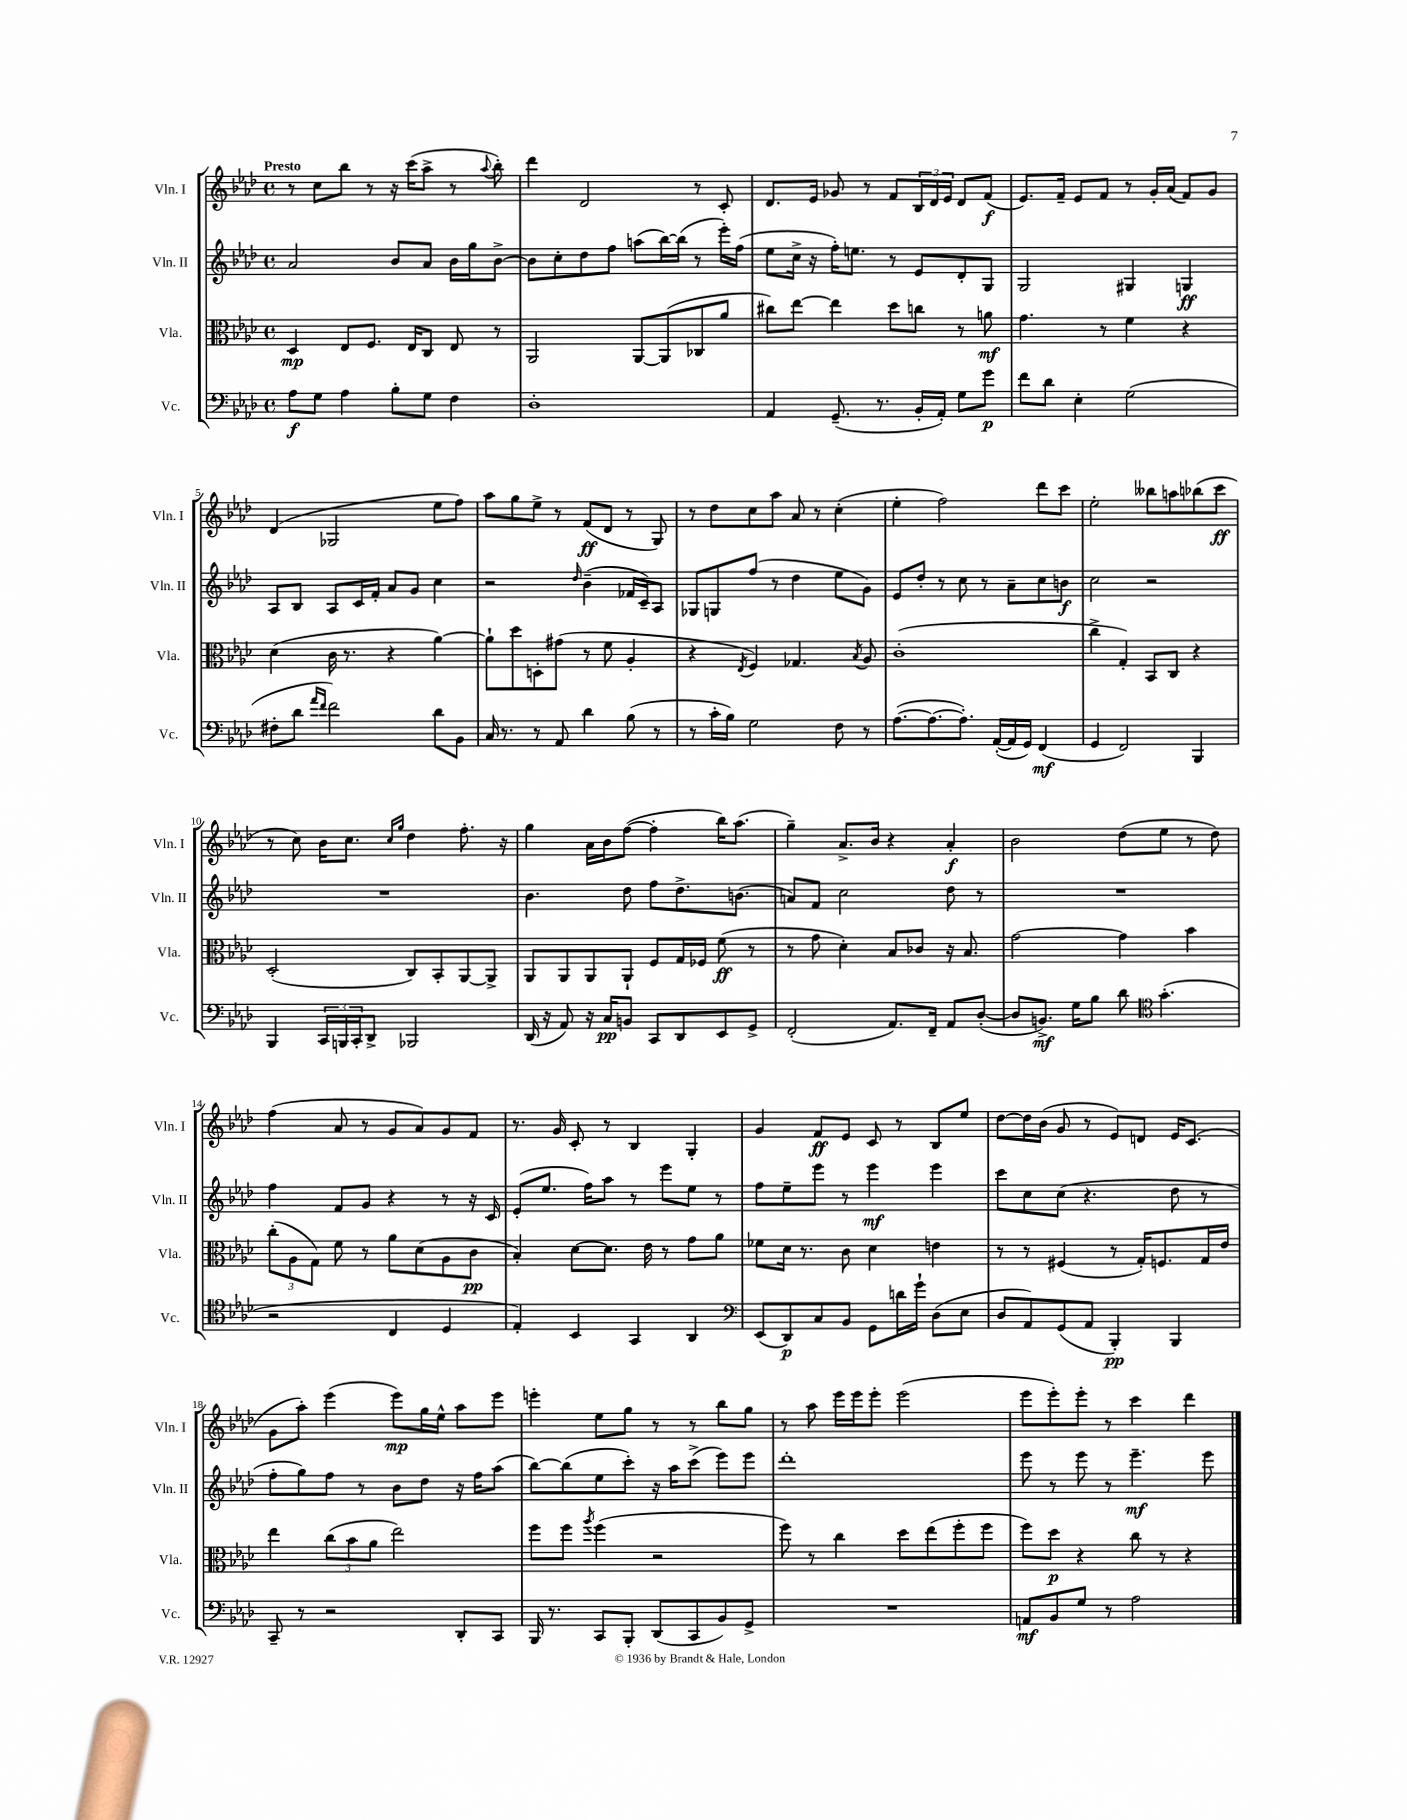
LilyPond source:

<<
\new StaffGroup <<
\new Staff = "s0" \with { instrumentName = "Vln. I" shortInstrumentName = "Vln. I" } {
    \clef treble \key aes \major \defaultTimeSignature \time 4/4 \tempo "Presto"
    r8 c''8 bes''8 r8 r16 c'''16( aes''8-> r8 \appoggiatura { aes''8 } bes''8-.) |
    des'''4 des'2 r8 c'8-. |
    des'8. ees'16 ges'8 r8 f'8 \tuplet 3/2 { bes16 des'16 ees'16 } des'8 f'8\f( |
    ees'8.) f'16-- ees'8 f'8 r8 g'16-. aes'16( f'8) g'8 |
    des'4( ges2 ees''8 f''8) |
    aes''8 g''8 ees''8-> r8 f'8\ff( des'8 r8 g8) |
    r8 des''8 c''8 aes''8 aes'8 r8 c''4-.( |
    ees''4-. f''2) des'''8 c'''8 |
    ees''2-. beses''8 a''8 bes''8( c'''8\ff |
    r8 c''8) bes'16 c''8. \grace { c''16 g''16 } des''4 f''8.-. r16 |
    g''4 aes'16 bes'16 f''8~( f''4-. bes''16) aes''8.( |
    g''4--) aes'8.-> bes'16 r4 aes'4-.\f |
    bes'2 des''8( ees''8 r8 des''8) |
    f''4( aes'8 r8 g'8 aes'8) g'8 f'8 |
    r8. g'16 c'8-. r8 bes4 g4-. |
    g'4 f'8\ff ees'8 c'8 r8 bes8 ees''8 |
    des''8~ des''16 bes'16( g'8 r8 ees'8) d'8 ees'16 c'8.( |
    g'8 aes''8-.) ees'''4( ees'''8\mp) g''16 ees''16-^ aes''8 ees'''8 |
    e'''4-. ees''8 g''8 r8 r8 bes''8 g''8 |
    r8 aes''8 ees'''16 ees'''16 ees'''8-. ees'''2( |
    ees'''8 ees'''8-.) ees'''8-. r8 c'''4 des'''4 \bar "|." |
}
\new Staff = "s1" \with { instrumentName = "Vln. II" shortInstrumentName = "Vln. II" } {
    \clef treble \key aes \major \defaultTimeSignature \time 4/4
    aes'2 bes'8 aes'8 bes'16 g''16 bes'8~-> |
    bes'8 c''8-. des''8 f''8 a''8( bes''16~) bes''16( r8 ees'''16-.) f''16( |
    ees''8 c''16-> r16 f''16-.) e''8. r8 ees'8 des'8-. g8 |
    g2 gis4 g4\ff |
    aes8 bes8 aes8 c'16 f'16-. aes'8 g'8 c''4 |
    r2 \grace { des''16 } bes'4--( fes'16 c'16--) aes8 |
    ges8 g8 f''8( r8 des''4 ees''8 g'8) |
    ees'8 des''8-. r8 c''8 r8 aes'8-- c''8 b'8\f |
    c''2 r2 |
    R1 |
    bes'4. des''8 f''8 des''8.-> b'8.( |
    a'8) f'8 c''2 des''8 r8 |
    R1 |
    f''4 f'8 g'8 r4 r8 r16 c'16 |
    ees'8-.( ees''8. f''16) aes''8 r8 ees'''8 ees''8 r8 |
    f''8 ees''8-- ees'''8 r8 ees'''4\mf ees'''4 |
    c'''8 c''8 c''8( r4. des''8 r8 |
    f''8-. g''8) f''8 r8 bes'8 des''8 r16 f''16 aes''8( |
    bes''8~) bes''8( ees''8 c'''8-.) r16 aes''16 c'''8->( ees'''8) ees'''8 |
    des'''1-. |
    ees'''8 r8 ees'''8 r8 ees'''4.--\mf ees'''8 \bar "|." |
}
\new Staff = "s2" \with { instrumentName = "Vla." shortInstrumentName = "Vla." } {
    \clef alto \key aes \major \defaultTimeSignature \time 4/4
    des4\mp ees8 f8. ees16 c8 ees8 r8 |
    aes,2 aes,8~ aes,8( ces8 aes'8 |
    cis''8) ees''8~ ees''4 des''8 c''8 r8 a'8\mf |
    g'4. r8 f'4 r4 |
    des'4( c'16 r8. r4 aes'4~) |
    aes'8-! des''8 d8-. gis'8( r8 f'8 aes4-. |
    r4 \acciaccatura { ees8 } f4) ges4. \acciaccatura { bes8 } aes8 |
    c'1-.( |
    c''4-> g4-.) bes,8 c8 r4 |
    des2-.( c8) bes,8-. aes,8~ aes,8-> |
    aes,8 aes,8 aes,8 aes,8-! f8 g16 fes16 f'8\ff( r8 |
    r8 g'8 des'4-.) bes8 ces'8 r16 bes8. |
    g'2~ g'4 bes'4 |
    \tuplet 3/2 { c''8-.( aes8 g8) } f'8 r8 aes'8 des'8( aes8 c'8\pp |
    bes4-.) des'8~ des'8. ees'16 r8 g'8 aes'8 |
    fes'8 des'16 r8. c'8 des'4 e'4 |
    r8 r8 fis4( r8 g16-.) f8. g16 ees'16 |
    ees''4 \tuplet 3/2 { c''8( bes'8 aes'8 } ees''2) |
    f''8 f''8 \acciaccatura { aes''8 } f''4( r2 |
    f''8) r8 c''4 des''8 ees''8( f''8-. f''8 |
    f''8) des''8\p r4 c''8 r8 r4 \bar "|." |
}
\new Staff = "s3" \with { instrumentName = "Vc." shortInstrumentName = "Vc." } {
    \clef bass \key aes \major \defaultTimeSignature \time 4/4
    aes8\f g8 aes4 bes8-. g8 f4 |
    des1-. |
    aes,4 g,8.--( r8. bes,16-. aes,16-.) g8 g'8\p |
    f'8 des'8 ees4-. g2( |
    fis8-. des'8 \grace { aes'16 f'16 } f'2) des'8 bes,8 |
    c16 r8. r8 aes,8 des'4 bes8( r8 |
    r8 c'16-. bes16) g2 f8 r8 |
    aes8.~( aes8.~ aes8.-.) aes,16~-.( aes,16 g,16) f,4\mf( |
    g,4 f,2) bes,,4 |
    bes,,4 \tuplet 3/2 { c,16 b,,16 c,16-. } des,8-> bes,,2 |
    des,16( r16 aes,8) r16 c16\pp b,8 c,8 des,8 ees,8 g,8-> |
    f,2-.( aes,8.) f,16-- aes,8 des8~-.( |
    des8 b,8.->\mf) g16 bes8 des'8 \clef tenor g'4.-.( |
    r2 c4 des4 |
    ees4-.) bes,4 g,4 aes,4 |
    \clef bass ees,8( des,8\p) c8 bes,8 g,8 d'16 g'16-! des8( ees8 |
    des8 aes,8) g,8( aes,8 bes,,4-.\pp) bes,,4 |
    c,8-- r8 r2 des,8-. c,8 |
    bes,,16 r8. c,8 bes,,8-. des,8( c,8 bes,8) g,8-> |
    R1 |
    a,8\mf bes,8 g8 r8 aes2 \bar "|." |
}
>>
>>
